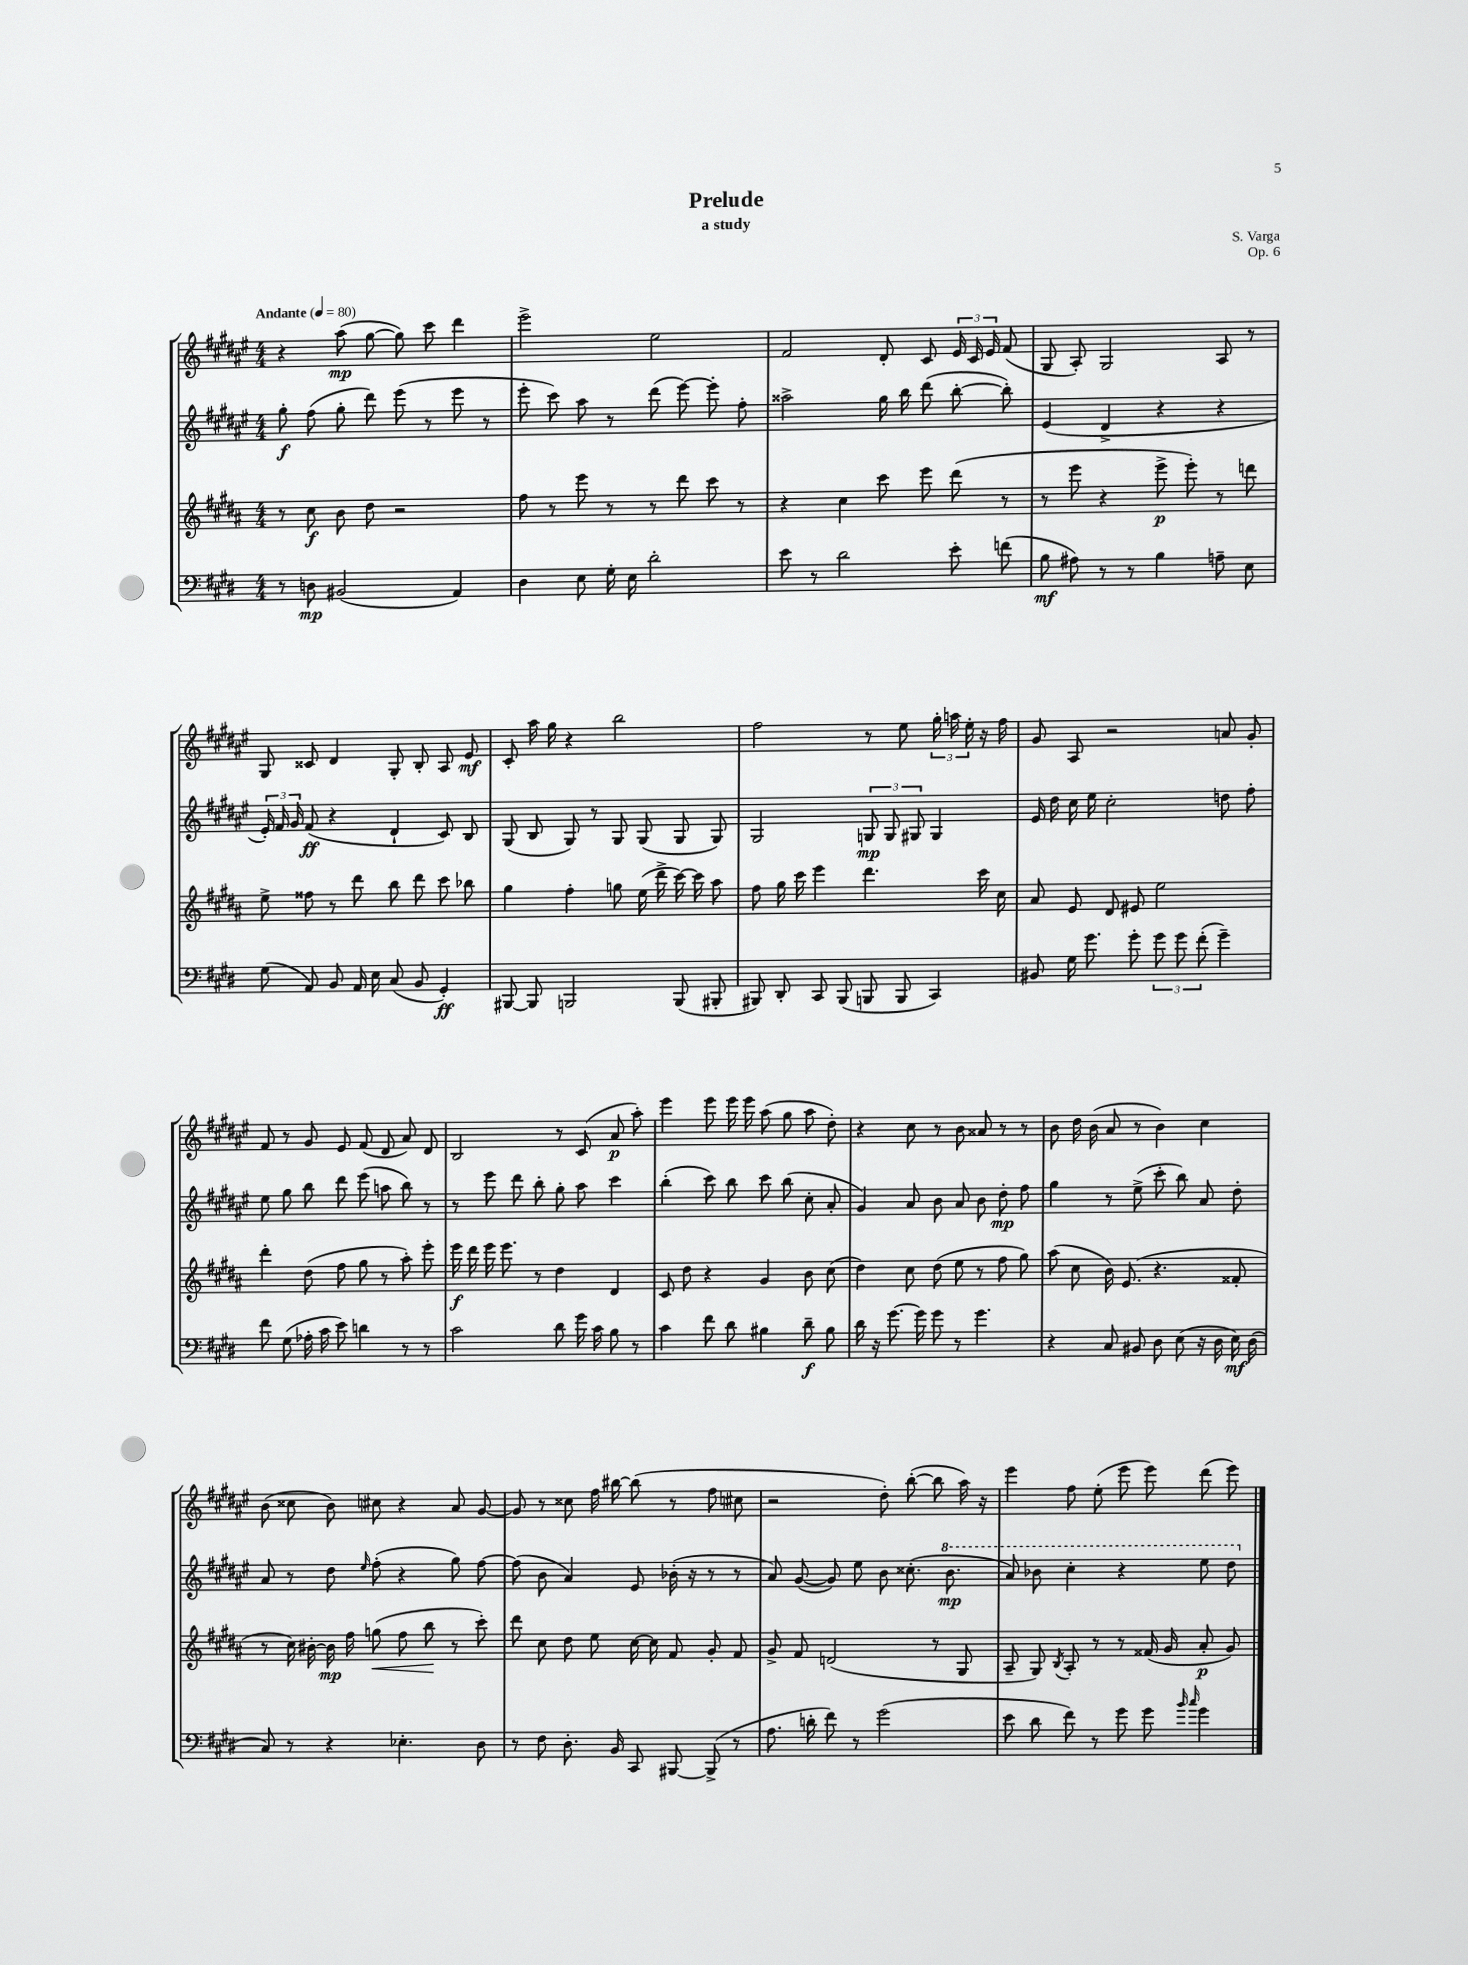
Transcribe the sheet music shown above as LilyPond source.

\header { title = "Prelude" composer = "S. Varga" subtitle = "a study" opus = "Op. 6" }
<<
\new StaffGroup <<
\new Staff = "s0" {
    \clef treble \key fis \major \numericTimeSignature \time 4/4 \tempo "Andante" 4 = 80
    \autoBeamOff r4 ais''8\mp( gis''8~ gis''8) cis'''8 dis'''4 |
    eis'''2-> eis''2 |
    fis'2 dis'8-. cis'8 \tuplet 3/2 { eis'16 cis'16 eis'16 } fis'8( |
    gis8 ais8-.) gis2 ais8 r8 |
    gis8 cisis'8 dis'4 gis8-. b8-. ais8 eis'8\mf |
    cis'8-. ais''16 gis''16 r4 b''2 |
    fis''2 r8 eis''8 \tuplet 3/2 { gis''16-. a''16 eis''16-. } r16 fis''16 |
    gis'8 ais8 r2 a'8 gis'8-. |
    fis'8 r8 gis'8 eis'8 fis'8( dis'8 ais'8) dis'8 |
    b2 r8 cis'8( ais'8\p ais''8-.) |
    eis'''4 eis'''8 eis'''16 eis'''16 ais''8( gis''8 ais''8 dis''8-.) |
    r4 cis''8 r8 b'8 aisis'8 r8 r8 |
    b'8 dis''16 b'16( ais'8 r8 b'4) cis''4 |
    b'8( cisis''8 b'8) cis''8 r4 ais'8 gis'8~ |
    gis'8 r8 cisis''8 fis''16 bis''16~ bis''8( r8 fis''8 cis''8 |
    r2 dis''8-.) b''8~-.( b''8 ais''16) r16 |
    eis'''4 fis''8 eis''8-.( eis'''8 eis'''8) dis'''8( eis'''8) \bar "|." |
}
\new Staff = "s1" {
    \clef treble \key fis \major \numericTimeSignature \time 4/4
    \autoBeamOff gis''8-.\f fis''8( gis''8-. dis'''8) eis'''8( r8 eis'''8 r8 |
    eis'''8-. cis'''8) ais''8 r8 dis'''8( eis'''8~) eis'''8-. fis''8-. |
    aisis''2-> gis''16 b''16 dis'''8( b''8~-. b''8-.) |
    eis'4( dis'4-> r4 r4 |
    \tuplet 3/2 { eis'16-.) fis'16 gis'16 } fis'8\ff( r4 dis'4-! cis'8) b8 |
    gis8( b8 gis8) r8 gis8 gis8( gis8 gis8) |
    gis2 \tuplet 3/2 { g8\mp g8 gis8 } gis4 |
    eis'16 dis''16 cis''16 eis''16 cis''2-. d''8 fis''8-. |
    eis''8 gis''8 b''8 dis'''8 eis'''8( a''8 b''8) r8 |
    r8 eis'''8 dis'''8 b''8-. gis''8-. ais''8 cis'''4 |
    b''4-.( cis'''8) b''8 cis'''8 b''8( cis''8-. ais'8-. |
    gis'4) ais'8 b'8 ais'8 b'8 dis''8-.\mp fis''8 |
    gis''4 r8 eis''8->( cis'''8-. b''8) ais'8 dis''8-. |
    ais'8 r8 dis''8 \grace { eis''16 } fis''8-.( r4 gis''8) fis''8~ |
    fis''8( b'8 ais'4) eis'8 bes'16-.( r16 r8 r8 |
    ais'8) gis'8~( gis'8) eis''8 b'8 cisis''8.-.( \ottava #1 b''8.\mp |
    ais''8) bes''8 cis'''4-. r4 eis'''8 dis'''8 \ottava #0 \bar "|." |
}
\new Staff = "s2" {
    \clef treble \key b \major \numericTimeSignature \time 4/4
    \autoBeamOff r8 cis''8\f b'8 dis''8 r2 |
    fis''8 r8 e'''8 r8 r8 dis'''8 cis'''8 r8 |
    r4 cis''4 cis'''8 e'''8 dis'''8( r8 |
    r8 e'''8 r4 e'''8->\p e'''8-.) r8 d'''8 |
    e''8-> fisis''8 r8 dis'''8 b''8 dis'''8 cis'''8 bes''8 |
    gis''4 fis''4-. g''8 e''16( dis'''16-> cis'''16~) cis'''16 ais''8 |
    fis''8 gis''16 cis'''16 e'''4 dis'''4. cis'''16 cis''16 |
    ais'8 e'8 dis'8 eis'8 e''2 |
    dis'''4-. dis''8( fis''8 gis''8 r8 ais''8-.) e'''8-. |
    e'''16\f dis'''16 e'''16 e'''8. r8 dis''4 dis'4 |
    cis'8 dis''8 r4 gis'4 b'8 cis''8( |
    dis''4) cis''8 dis''8( e''8 r8 fis''8 gis''8) |
    ais''8( cis''8 b'16) e'8.( r4. fisis'8-. |
    r8 cis''16) bis'16~-. bis'16\mp fis''16 g''8\<( fis''8 b''8\! r8 cis'''8-.) |
    dis'''8 cis''8 dis''8 e''8 cis''16~ cis''16 fis'8 gis'8-. fis'8 |
    gis'8-> fis'8 d'2( r8 gis8 |
    ais8-- gis8) \acciaccatura { b8 } ais8-. r8 r8 fisis'16( gis'16 ais'8-.\p gis'8) \bar "|." |
}
\new Staff = "s3" {
    \clef bass \key e \major \numericTimeSignature \time 4/4
    \autoBeamOff r8 d8\mp bis,2( a,4) |
    dis4 e8 gis16-. e16 dis'2-. |
    e'8 r8 dis'2 e'8-. f'8( |
    b8\mf ais8) r8 r8 b4 a8-- e8 |
    gis8( a,8) b,8 a,16 e16 cis8( b,8 gis,4-.\ff) |
    bis,,8~ bis,,8 b,,2 b,,8( bis,,8-. |
    bis,,8) dis,8-. cis,8 bis,,8( b,,8 b,,8 cis,4) |
    bis,8 gis16 gis'8. gis'8-. \tuplet 3/2 { gis'8 gis'8 fis'8-.( } gis'4--) |
    fis'8 gis8( aes16-. cis'16 e'8) d'4 r8 r8 |
    cis'2 dis'8 gis'16 cis'16 b8 r8 |
    cis'4 fis'8 dis'8 bis4 dis'8--\f bis8 |
    dis'16 r16 gis'8.~ gis'16 gis'8 r8 gis'4. |
    r4 cis8 bis,8 dis8 e8( r16 dis16 e16\mf) dis16( |
    cis8) r8 r4 ees4.-. dis8 |
    r8 fis8 dis8.-. b,16 cis,8 bis,,8~ bis,,8->( r8 |
    a8. d'16-. fis'8) r8 gis'2( |
    e'8 dis'8 fis'8) r8 gis'8 gis'8 \grace { b'16 cis''16 } gis'4 \bar "|." |
}
>>
>>
\layout { \context { \Score \remove "Bar_number_engraver" } }
